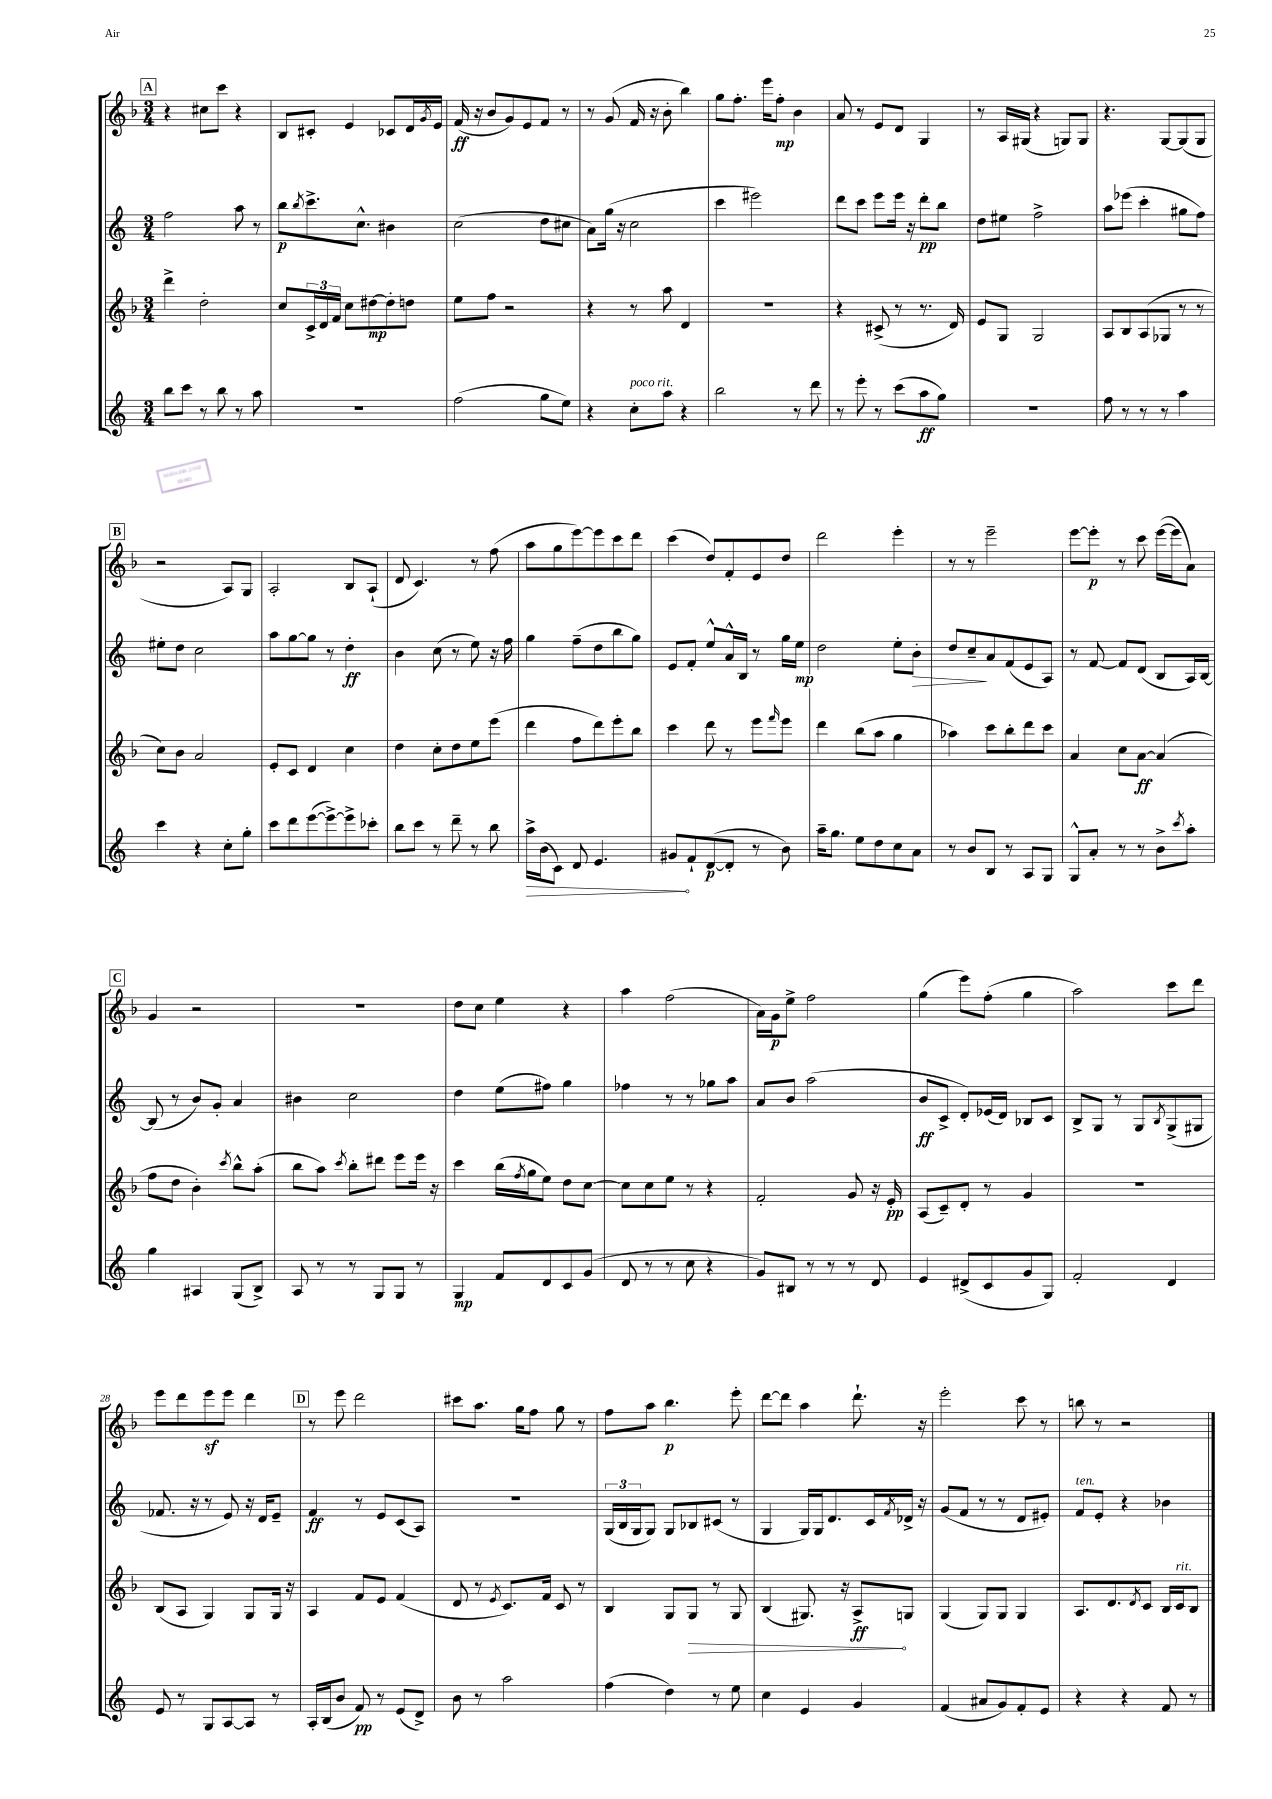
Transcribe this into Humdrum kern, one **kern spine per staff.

**kern	**kern	**kern	**kern
*staff4	*staff3	*staff2	*staff1
*clefG2	*clefG2	*clefG2	*clefG2
*k[]	*k[b-]	*k[]	*k[b-]
*M3/4	*M3/4	*M3/4	*M3/4
8bb	4ddd^	2ff	4r
8ccc	.	.	.
8r	2dd'	.	8cc#
8bb	.	.	8ccc
8r	.	8aa	4r
8aa	.	8r	.
=	=	=	=
2.r	8cc	8bb	8B-
.	.	8qbb	.
.	24c^	8.ccc^	8c#'
.	24d	.	.
.	24f	.	.
.	8cc	.	4e
.	.	8.cc^^	.
.	[8dd#	.	.
.	8dd#']	4b#	8c-
.	8dd	.	16d
.	.	.	8qg
.	.	.	16e
=	=	=	=
(2ff	8ee	(2cc	(16f
.	.	.	16r
.	8ff	.	8b-
.	2r	.	8g)
.	.	.	8e
8gg	.	8dd	8f
8ee)	.	8cc#	8r
=	=	=	=
4r	4r	8a)	8r
.	.	(16gg	(8g
.	.	16r	.
8cc'	8r	2cc	16f
.	.	.	16r
8aa	8aa	.	8b-'
4r	4d	.	4bb-)
=	=	=	=
2bb	2.r	4ccc	8gg
.	.	.	8.ff'
.	.	2eee#)	.
.	.	.	16eee
.	.	.	8ff'
8r	.	.	4b-
8ddd	.	.	.
=	=	=	=
8r	4r	8ddd	8a
8eee'	.	8ccc	8r
8r	(8c#^	8eee	8e
(8ccc	8r	16eee	8d
.	.	16r	.
8aa	8.r	8ddd'	4G
8gg)	.	8bb	.
.	16d)	.	.
=	=	=	=
2.r	8e	8dd	8r
.	8G	8ee#	16A
.	.	.	(16G#
.	2G	2ff^	4r
.	.	.	8G)
.	.	.	8G
=	=	=	=
8ff	8A	8aa	4.r
8r	8B-	(8eee-	.
8r	(8A	4ccc'	.
8r	8G-	.	[8G
4aa	8r	8gg#	(8G]
.	8r	8ff)	8G
=	=	=	=
4ccc	8cc)	8ee#'	2r
.	8b-	8dd	.
4r	2a	2cc	.
8cc'	.	.	8A)
8gg'	.	.	8G
=	=	=	=
8ccc	8e'	8aa	2A'
8ddd	8c	[8gg	.
([8eee	4d	8gg]	.
8eee^_)	.	8r	.
8eee^]	4cc	4dd'	8B-
8ccc-'	.	.	(8A`
=	=	=	=
8bb	4dd	4b	8d
8ccc	.	.	4.c)
8r	8cc'	(8cc	.
8ddd~	8dd	8r	.
8r	8ee	8ee)	8r
8bb	(8eee	16r	(8ff
.	.	16ff	.
=	=	=	=
16aa^	4ddd	4gg	8aa
(16b	.	.	.
8c)	.	.	8gg
8d	8ff	(8ff~	[8eee)
4.e	8ddd)	8dd	8eee]
.	8eee'	8bb	8ccc
.	8bb-	8gg)	8ddd
=	=	=	=
8g#	4ccc	8e	(4ccc
8f`	.	8f'	.
([8d	8ddd	8ee^^	8dd)
8d']	8r	16a^^	8f'
.	.	16B	.
8r	8eee	8r	8e
.	16qqfff	.	.
8b)	8eee	16gg	8dd
.	.	16ee	.
=	=	=	=
16aa~	4ddd	2dd	2ddd
8.gg	.	.	.
8ee	(8bb-	.	.
8dd	8aa	.	.
8cc	4gg	8ee'	4eee'
8a	.	8b'	.
=	=	=	=
8r	4aa-)	8dd	8r
8b	.	8cc~	8r
8B	8ccc	8a	2eee~
8r	8bb-'	(8f	.
8A	8ddd	8e	.
8G	8ccc	8A)	.
=	=	=	=
8G^^	4a	8r	[8eee
8a'	.	[8f	8eee']
8r	8cc	8f]	8r
8r	[8a	(8d	8ccc
8b^	(4a]	8B	([16eee
.	.	.	16eee]
8qccc	.	.	.
8aa'	.	16A)	8a)
.	.	[16B	.
=	=	=	=
4gg	8ff	(8B]	4g
.	8dd	8r	.
4A#	4b-')	8b)	2r
.	.	8g'	.
.	8qccc	.	.
(8G	8bb-^^	4a	.
8B^)	(8aa'	.	.
=	=	=	=
8A	8bb-	4b#	2.r
8r	8aa)	.	.
.	8qccc	.	.
8r	8bb-'	2cc	.
8G	8ddd#	.	.
8G	8eee	.	.
8r	16eee	.	.
.	16r	.	.
=	=	=	=
4G	4ccc	4dd	8dd
.	.	.	8cc
8f	(16bb-	(8ee	4ee
.	8qff	.	.
.	16gg	.	.
8d	8ee)	8ff#)	.
8c	8dd	4gg	4r
(8g	[8cc	.	.
=	=	=	=
8d	8cc]	4ff-	4aa
8r	8cc	.	.
8r	8ee	8r	(2ff
8cc	8r	8r	.
4r	4r	8gg-	.
.	.	8aa	.
=	=	=	=
8g)	2f'	8a	16a)
.	.	.	16g
8B#	.	8b	8ee^
8r	.	(2aa	2ff
8r	.	.	.
8r	8g	.	.
8d	16r	.	.
.	16e'	.	.
=	=	=	=
4e	(8A	8b	(4gg
.	8c~)	8c^	.
(8d#^	8d'	8d')	8eee)
8c	8r	(16e-	(8ff'
.	.	16d)	.
8g	4g	8B-	4gg
8G)	.	8c	.
=	=	=	=
2f'	2.r	8B^	2aa)
.	.	8G	.
.	.	8r	.
.	.	8G	.
.	.	8qB	.
4d	.	(8G^	8ccc
.	.	8G#	8ddd
=	=	=	=
8e	(8B-	8.f-	8eee
8r	8A	.	8ddd
.	.	16r	.
8G	4G)	8r	8eee
[8A	.	8e)	8eee
8A]	8G	16r	4ddd
.	.	16d	.
8r	16G	8e~	.
.	16r	.	.
=	=	=	=
16A'	4A	4f	8r
(16B	.	.	.
8b	.	.	8eee
8f)	8f	8r	2ddd
8r	8e	8e	.
(8e	(4f	(8c	.
8d^)	.	8A)	.
=	=	=	=
8b	8d	2.r	8ccc#
8r	8r	.	8.aa
.	8qe	.	.
2aa	8.c)	.	.
.	.	.	16gg
.	.	.	8ff
.	16f	.	.
.	8c	.	8gg
.	8r	.	8r
=	=	=	=
(4ff	4B-	(24G	8ff
.	.	24B	.
.	.	24G	.
.	.	8G)	8aa
4dd)	8G	8G	4.bb-
.	8G	8B-	.
8r	8r	(8c#	.
8ee	8G	8r	8eee'
=	=	=	=
4cc	(4B-	4G	[8ddd
.	.	.	8ddd]
4e	8.G#)	16G)	4aa
.	.	16G	.
.	.	8.d	.
.	16r	.	.
4g	8A^	.	8.ddd`
.	.	16c	.
.	.	8qf	.
.	8G	16d-^	.
.	.	16r	16r
=	=	=	=
(4f	(4G	(8g	2eee'
.	.	8f	.
8a#	8G)	8r	.
8g)	8G	8r	.
8f'	4G	8d	8ccc
8e	.	8e#')	8r
=	=	=	=
4r	8.A	8f	8bb
.	.	8e'	8r
.	8.d	.	.
4r	.	4r	2r
.	8qd	.	.
.	8c	.	.
8f	16B-	4b-	.
.	16c	.	.
8r	8B-	.	.
==	==	==	==
*-	*-	*-	*-
